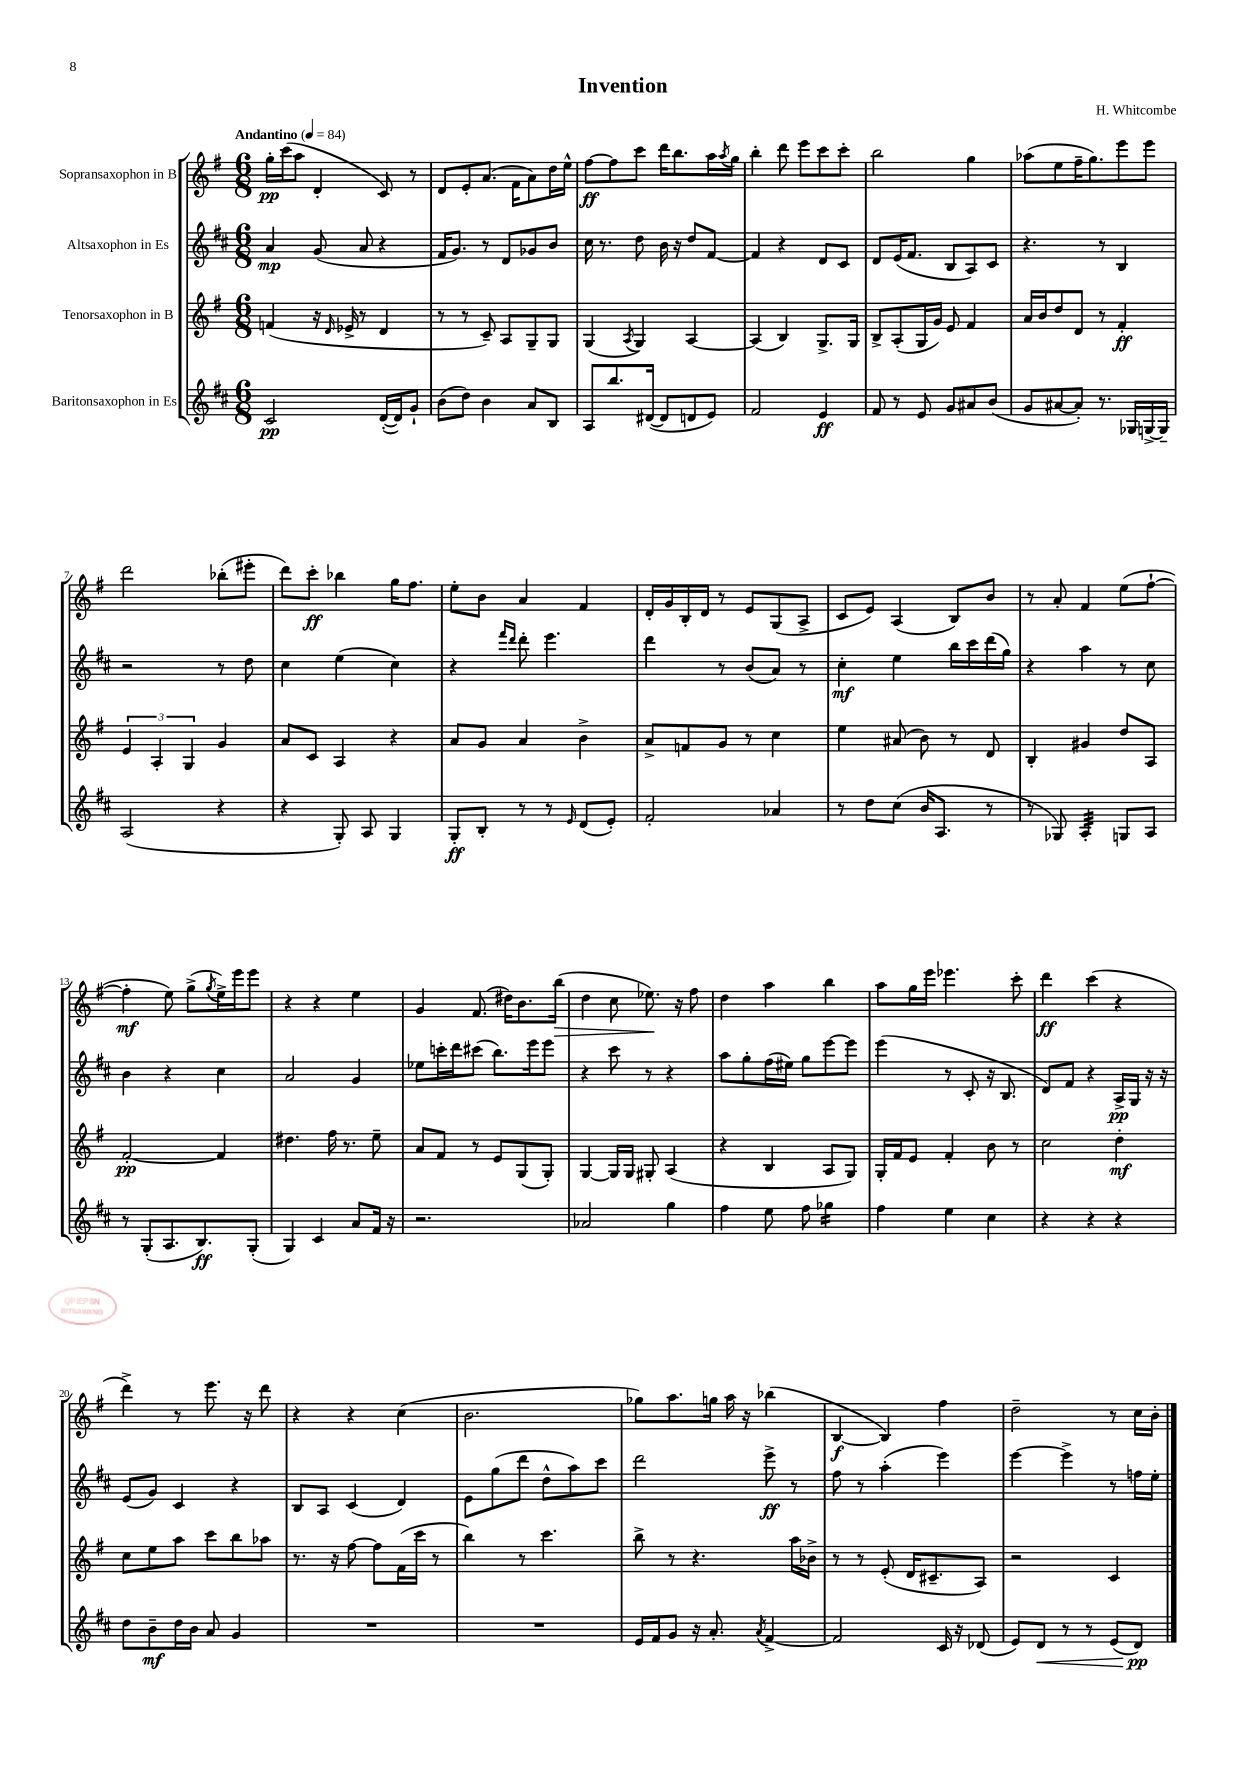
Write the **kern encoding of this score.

**kern	**kern	**kern	**kern
*staff4	*staff3	*staff2	*staff1
*clefG2	*clefG2	*clefG2	*clefG2
*k[f#c#]	*k[f#]	*k[f#c#]	*k[f#]
*M6/8	*M6/8	*M6/8	*M6/8
*MM84	*MM84	*MM84	*MM84
2c#	(4f	4a	16gg'
.	.	.	(16ccc
.	.	.	8aa
.	16r	(8g	4d'
.	16qqd	.	.
.	16e-^	.	.
.	8r	8a	.
([16d'	4d	4r	8c)
16d])	.	.	.
8g`	.	.	8r
=	=	=	=
(8b	8r	16f#	8d
.	.	8.g)	.
8dd)	8r	.	8e'
4b	8c~)	8r	(8.a
.	8A	8d	.
.	.	.	16f#
8a	8G~	8g-	8a)
8B	8G	8b	16dd
.	.	.	16ee^^
=	=	=	=
8A	(4G	16cc#	[8ff#
.	.	8.r	.
8.bb	.	.	8ff#]
.	8qA	.	.
.	4G)	8dd	8ccc
([16d#	.	.	.
8d#]	.	16b	16ddd
.	.	16r	8.bb
8d	[4A	8dd	.
8e)	.	[8f#	16aa
.	.	.	8qaa
.	.	.	16gg
=	=	=	=
2f#	(4A]	4f#]	4bb'
.	4B)	4r	8ddd
.	.	.	8eee
4e	8.G^	8d	8ccc
.	.	8c#	8ccc'
.	16G	.	.
=	=	=	=
8f#	8B^	8d	2bb
8r	(8A'	(16e	.
.	.	8.f#	.
8e	16G	.	.
.	16g)	.	.
8g	8e	8B	.
8a#	4f#	8A)	4gg
(8b	.	8c#	.
=	=	=	=
8g	16a	4.r	(8aa-
.	16b	.	.
[8a#	8dd	.	8ee
8a#'])	8d	.	16ff#~
.	.	.	8.gg)
8.r	8r	8r	.
.	4f#'	4B	8eee
16G-	.	.	.
[16G^	.	.	8eee
16G~]	.	.	.
=	=	=	=
(2A	6e	2r	2ddd
.	6A'	.	.
.	6G	.	.
4r	4g	8r	(8bb-'
.	.	8dd	8eee#'
=	=	=	=
4r	8a	4cc#	8ddd)
.	8c	.	8ccc'
8G')	4A	(4ee	4bb-
8A	.	.	.
4G	4r	4cc#)	16gg
.	.	.	8.ff#
=	=	=	=
8G'	8a	4r	8ee'
8B'	8g	.	8b
.	.	16qqfff#	.
.	.	16qqddd	.
8r	4a	8ddd'	4a
8r	.	4.eee	.
16qqe	.	.	.
(8d	4b^	.	4f#
8e')	.	.	.
=	=	=	=
2f#'	8a^	4ddd	16d'
.	.	.	16g
.	8f	.	16B'
.	.	.	16d
.	8g	8r	8r
.	8r	(8b	8e
4a-	4cc	8a)	(8G
.	.	8r	8A^
=	=	=	=
8r	4ee	4cc#'	8c
8dd	.	.	8e)
(8cc#	(8a#	4ee	(4A
16b	8b)	.	.
8.A	.	.	.
.	8r	16bb	8B)
.	.	16ccc#	.
8r	8d	(16ddd	8b
.	.	16gg)	.
=	=	=	=
8r	4B'	4r	8r
8G-)	.	.	8a'
4A'	4g#	4aa	4f#
8G	8dd	8r	(8ee
8A	8A	8cc#	[8ff#`
=	=	=	=
8r	[2f#'	4b	4ff#']
(8G'	.	.	.
8.A	.	4r	8ee)
.	.	.	(8gg^
8.B)	.	.	.
.	.	.	8qgg
.	4f#]	4cc#	16ee^)
.	.	.	16eee
(8G'	.	.	8eee
=	=	=	=
4G)	4.dd#	2a	4r
4c#	.	.	4r
.	16ff#	.	.
.	8.r	.	.
8a	.	4g	4ee
16f#	8ee~	.	.
16r	.	.	.
=	=	=	=
2.r	8a	8ee-	4g
.	8f#	16ccc'	.
.	.	16ddd	.
.	8r	(8ccc#	(8.f#
.	8e	8.bb)	.
.	.	.	16dd#)
.	(8G	.	8.b
.	.	16eee	.
.	8G')	8eee	.
.	.	.	(16bb
=	=	=	=
2a-	[4G	4r	4dd
.	16G]	8ccc#	8cc
.	16G	.	.
.	8G#'	8r	8.ee-)
4gg	(4A	4r	.
.	.	.	16r
.	.	.	8ff#
=	=	=	=
4ff#	4r	8aa	4dd
.	.	8gg'	.
8ee	4B	(16ff#	4aa
.	.	16ee#)	.
8ff#	.	8gg	.
4gg-	8A	[8eee	4bb
.	8G)	8eee]	.
=	=	=	=
4ff#	16G'	(4eee	8aa
.	16f#	.	.
.	8e	.	16gg
.	.	.	16eee
4ee	4f#'	8r	4.eee-
.	.	8c#'	.
4cc#	8b	16r	.
.	.	8.B	.
.	8r	.	8ccc'
=	=	=	=
4r	2cc	8d)	4ddd
.	.	8f#	.
4r	.	4r	(4ccc
4r	4dd'	16A^	4r
.	.	16G	.
.	.	16r	.
.	.	16r	.
=	=	=	=
8dd	8cc	(8e	4ddd^)
8b~	8ee	8g)	.
16dd	8aa	4c#	8r
16b	.	.	.
8a	8ccc	.	8.eee
4g	8bb	4r	.
.	.	.	16r
.	8aa-	.	8ddd
=	=	=	=
2.r	8.r	8B	4r
.	.	8A	.
.	16r	.	.
.	[8ff#	(4c#	4r
.	8ff#]	.	.
.	(16f#	4d)	(4cc
.	16ccc	.	.
.	8r	.	.
=	=	=	=
2.r	4bb)	8e	2.b
.	.	(8gg	.
.	8r	8ddd	.
.	4.ccc	8dd^^	.
.	.	8aa)	.
.	.	8ccc#	.
=	=	=	=
16e	8bb^	2ddd	8gg-)
16f#	.	.	.
8g	8r	.	8.aa
16r	4.r	.	.
8.a'	.	.	16gg
.	.	.	16aa
.	.	.	16r
8qa	.	.	.
[4f#^	.	8eee^	(4bb-
.	16aa	8r	.
.	16b-^	.	.
=	=	=	=
2f#]	8r	8ff#	[4B
.	8r	8r	.
.	(8e'	(4aa'	4B])
.	16d	.	.
.	8.c#~	.	.
16c#	.	4eee)	4ff#
16r	.	.	.
(8d-	8A)	.	.
=	=	=	=
8e)	2r	[4eee	2dd~
8d	.	.	.
8r	.	4eee^]	.
8r	.	.	.
(8e	4c	8r	8r
8d)	.	16ff	16cc
.	.	16ee'	16b'
==	==	==	==
*-	*-	*-	*-
